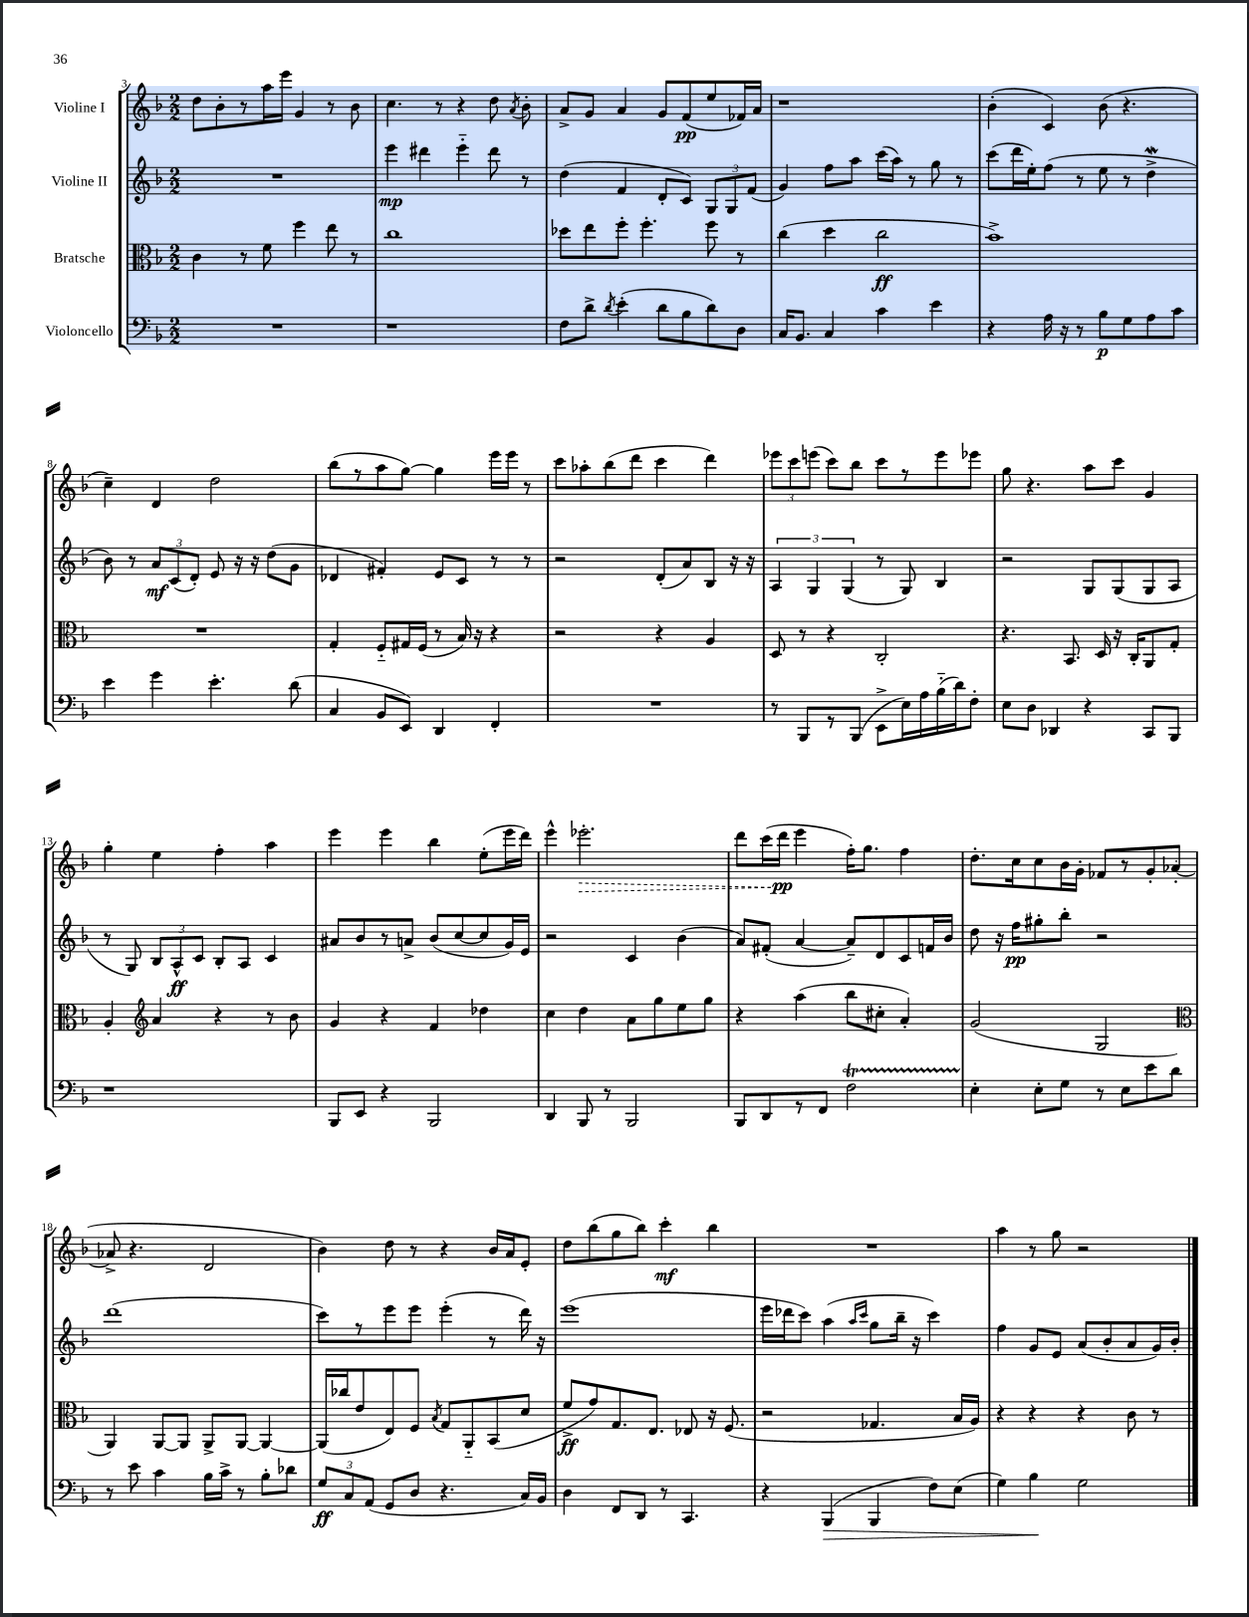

**kern	**dynam	**kern	**dynam	**kern	**dynam	**kern	**dynam
*part4	*part4	*part3	*part3	*part2	*part2	*part1	*part1
*staff4	*staff4	*staff3	*staff3	*staff2	*staff2	*staff1	*staff1
*I"Violoncello	*	*I"Bratsche	*	*I"Violine II	*	*I"Violine I	*
*clefF4	*	*clefC3	*	*clefG2	*	*clefG2	*
*k[b-]	*	*k[b-]	*	*k[b-]	*	*k[b-]	*
*M2/2	*	*M2/2	*	*M2/2	*	*M2/2	*
=3	=3	=3	=3	=3	=3	=3	=3
1r	.	4c\	.	1r	.	8dd\L	.
.	.	.	.	.	.	8b-'\	.
.	.	8r	.	.	.	8r	.
.	.	8f\	.	.	.	16aa\L	.
.	.	.	.	.	.	16eee\JJ	.
.	.	4ff\	.	.	.	4g/	.
.	.	8ee\	.	.	.	8r	.
.	.	8r	.	.	.	8b-\	.
=4	=4	=4	=4	=4	=4	=4	=4
1r	.	1cc	.	4eee\	mp	4.cc\	.
.	.	.	.	4ddd#X\	.	.	.
.	.	.	.	.	.	8r	.
.	.	.	.	4eee\	.	4r	.
.	.	.	.	8ddd#\	.	8dd\	.
.	.	.	.	.	.	8qa/	.
.	.	.	.	8r	.	8b-'\	.
=5	=5	=5	=5	=5	=5	=5	=5
8F\L	.	8dd-X\L	.	(4dd\	.	8a^/L	.
8d^\J	.	8ee\	.	.	.	8g/J	.
8qd/	.	.	.	.	.	.	.
(4e'\	.	8ff'\J	.	4f/	.	4a/	.
.	.	4.ff'\	.	.	.	.	.
8d\L	.	.	.	8d'/L	.	8g/L	.
8B-\	.	.	.	8c/J)	.	(8f/	pp
8d\)	.	8ff\	.	12G/L	.	8ee/	.
.	.	.	.	12G/	.	.	.
8D\J	.	8r	.	.	.	16f-X/L)	.
.	.	.	.	(12f/J	.	.	.
.	.	.	.	.	.	16a/JJ	.
=6	=6	=6	=6	=6	=6	=6	=6
16C/KL	.	(4cc\	.	4g/)	.	1r	.
8.BB-/J	.	.	.	.	.	.	.
4C/	.	4dd\	.	8ff\L	.	.	.
.	.	.	.	8aa\J	.	.	.
4c\	.	2cc\	ff	(16ccc\LL	.	.	.
.	.	.	.	16aa\JJ)	.	.	.
.	.	.	.	8r	.	.	.
4e\	.	.	.	8gg\	.	.	.
.	.	.	.	8r	.	.	.
=7	=7	=7	=7	=7	=7	=7	=7
4r	.	1b-^)	.	(8ccc\L	.	(4b-'\	.
.	.	.	.	16ddd\L	.	.	.
.	.	.	.	16ee'\J)	.	.	.
16A\	.	.	.	(8ff\J	.	4c/)	.
16r	.	.	.	.	.	.	.
8r	.	.	.	8r	.	.	.
8B-\L	p	.	.	8ee\	.	(8b-\	.
8G\	.	.	.	8r	.	4.r	.
8A\	.	.	.	4ddW^\	.	.	.
8c\J	.	.	.	.	.	.	.
!!LO:LB:g=z
=8	=8	=8	=8	=8	=8	=8	=8
4e\	.	1r	.	8b-\)	.	4cc~\)	.
.	.	.	.	8r	.	.	.
4g\	.	.	.	12a/L	mf	4d/	.
.	.	.	.	(12c/	.	.	.
.	.	.	.	12d'/J)	.	.	.
4.e'\	.	.	.	8e/	.	2dd\	.
.	.	.	.	16r	.	.	.
.	.	.	.	16r	.	.	.
.	.	.	.	(8dd\L	.	.	.
(8d\	.	.	.	8g\J	.	.	.
=9	=9	=9	=9	=9	=9	=9	=9
4C/	.	4G'/	.	4d-X/	.	(8bb-\L	.
.	.	.	.	.	.	8r	.
8BB-/L	.	8F/L	.	4f#X'/)	.	8aa\	.
8EE/J)	.	16G#X/L	.	.	.	[8gg\J)	.
.	.	(16F/JJ	.	.	.	.	.
4DD/	.	8r	.	8e/L	.	4gg\]	.
.	.	16B-/)	.	8c/J	.	.	.
.	.	16r	.	.	.	.	.
4FF'/	.	4r	.	8r	.	16eee\LL	.
.	.	.	.	.	.	16eee\JJ	.
.	.	.	.	8r	.	8r	.
=10	=10	=10	=10	=10	=10	=10	=10
1r	.	2r	.	2r	.	8ccc\L	.
.	.	.	.	.	.	8aa-X'\	.
.	.	.	.	.	.	(8bb-\	.
.	.	.	.	.	.	8ddd\J	.
.	.	4r	.	(8d'/L	.	4ccc\	.
.	.	.	.	8a/)	.	.	.
.	.	4A/	.	8B-/J	.	4ddd\)	.
.	.	.	.	16r	.	.	.
.	.	.	.	16r	.	.	.
=11	=11	=11	=11	=11	=11	=11	=11
8r	.	8D/	.	6A/	.	12eee-X\L	.
.	.	.	.	.	.	12ccc\	.
8BBB-/L	.	8r	.	.	.	.	.
.	.	.	.	6G/	.	(12eeen\J	.
8r	.	4r	.	.	.	8ccc\L)	.
.	.	.	.	(6G/	.	.	.
(8BBB-/J	.	.	.	.	.	8bb-\J	.
8EE^\L	.	2C'/	.	8r	.	8ccc\L	.
16E\L)	.	.	.	8G/)	.	8r	.
16A\	.	.	.	.	.	.	.
(16B-\	.	.	.	4B-/	.	8eee\	.
16d\J)	.	.	.	.	.	.	.
8F'\J	.	.	.	.	.	8eee-X\J	.
=12	=12	=12	=12	=12	=12	=12	=12
8E\L	.	4.r	.	2r	.	8gg\	.
8D\J	.	.	.	.	.	4.r	.
4DD-X/	.	.	.	.	.	.	.
.	.	8.BB-/	.	.	.	.	.
4r	.	.	.	8G/L	.	8aa\L	.
.	.	16D/	.	.	.	.	.
.	.	16r	.	(8G/	.	8ccc\J	.
.	.	16C'/KL	.	.	.	.	.
8CC/L	.	8AA/	.	8G/	.	4g/	.
8BBB-/J	.	8G'/J	.	8A/J	.	.	.
!!LO:LB:g=z
=13	=13	=13	=13	=13	=13	=13	=13
1r	.	4A'/	.	8r	.	4gg'\	.
.	.	.	.	8G/)	.	.	.
*	*	*clefG2	*	*	*	*	*
.	.	4a/	.	12B-/L	.	4ee\	.
.	.	.	.	12A^^/	ff	.	.
.	.	.	.	12c/J	.	.	.
.	.	4r	.	8B-'/L	.	4ff'\	.
.	.	.	.	8A/J	.	.	.
.	.	8r	.	4c/	.	4aa\	.
.	.	8b-\	.	.	.	.	.
=14	=14	=14	=14	=14	=14	=14	=14
8BBB-/L	.	4g/	.	8a#X/L	.	4eee\	.
8EE/J	.	.	.	8b-/	.	.	.
4r	.	4r	.	8r	.	4eee\	.
.	.	.	.	8an^/J	.	.	.
2BBB-/	.	4f/	.	(8b-/L	.	4bb-\	.
.	.	.	.	[8cc/	.	.	.
.	.	4dd-X\	.	8cc/]	.	(8ee'\L	.
.	.	.	.	16g/L)	.	16eee\L	.
.	.	.	.	16e/JJ	.	16ddd\JJ)	.
=15	=15	=15	=15	=15	=15	=15	=15
4DD/	.	4cc\	.	2r	.	4eee^^\	.
!	!	!	!	!	!	!	!LO:HP:b
8BBB-/	.	4dd\	.	.	.	2.eee-X'\	>
8r	.	.	.	.	.	.	.
2BBB-/	.	8a\L	.	4c/	.	.	.
.	.	8gg\	.	.	.	.	.
.	.	8ee\	.	(4b-\	.	.	.
.	.	8gg\J	.	.	.	.	.
=16	=16	=16	=16	=16	=16	=16	=16
8BBB-/L	.	4r	.	8a/L)	.	8ddd\L	.
8DD/	.	.	.	(8f#X'/J	.	(16ccc\L	.
.	.	.	.	.	.	16ddd\JJ	] pp
8r	.	(4aa\	.	[4a/	.	4eee\	.
8FF/J	.	.	.	.	.	.	.
2FT\	.	8bb-\L	.	8a~/L])	.	16ff'\KL)	.
.	.	.	.	.	.	8.gg\J	.
.	.	8cc#X'\J	.	8d/	.	.	.
.	.	4a'/)	.	8c/	.	4ff\	.
.	.	.	.	16fn/L	.	.	.
.	.	.	.	16b-/JJ	.	.	.
=17	=17	=17	=17	=17	=17	=17	=17
4E'\	.	(2g/	.	8dd\	.	8.dd'\L	.
.	.	.	.	16r	.	.	.
.	.	.	.	16ff\KL	pp	16cc\k	.
8E'\L	.	.	.	8gg#X'\	.	8cc\	.
8G\J	.	.	.	8bb-'\J	.	16b-\L	.
.	.	.	.	.	.	16g'\JJ	.
8r	.	2G/	.	2r	.	8f-X/L	.
8E\L	.	.	.	.	.	8r	.
8e\	.	.	.	.	.	8g'/	.
8d\J	.	.	.	.	.	([8a-X'/J	.
!!LO:LB:g=z
=18	=18	=18	=18	=18	=18	=18	=18
*	*	*clefC3	*	*	*	*	*
8r	.	4AA/)	.	(1ddd	.	8a-X^/]	.
8e\	.	.	.	.	.	4.r	.
4c\	.	[8AA/L	.	.	.	.	.
.	.	8AA/J]	.	.	.	.	.
16B-\LL	.	8AA^/L	.	.	.	2d/	.
16c^\JJ	.	.	.	.	.	.	.
8r	.	[8AA/J	.	.	.	.	.
8B-'\L	.	4AA/_	.	.	.	.	.
8d-X\J	.	.	.	.	.	.	.
=19	=19	=19	=19	=19	=19	=19	=19
12G/L	ff	(16AA/LL]	.	8ccc\L)	.	4b-\)	.
.	.	16cc-X/J	.	.	.	.	.
12C/	.	.	.	.	.	.	.
.	.	8e/	.	8r	.	.	.
(12AA/J	.	.	.	.	.	.	.
8GG/L	.	8E/)	.	8eee\	.	8dd\	.
8D/J	.	8F/J	.	8eee\J	.	8r	.
.	.	8qB-/	.	.	.	.	.
4.r	.	8G/L	.	(4eee'\	.	4r	.
.	.	8AA/	.	.	.	.	.
.	.	(8BB-/	.	8r	.	16b-/LL	.
.	.	.	.	.	.	16a/J	.
16C/LL)	.	8d/J	.	16ddd\)	.	8e'/J	.
16BB-/JJ	.	.	.	16r	.	.	.
=20	=20	=20	=20	=20	=20	=20	=20
4D\	.	8f^/L	ff	(1eee	.	8dd\L	.
.	.	8g/)	.	.	.	(8bb-\	.
8FF/L	.	8.G/	.	.	.	8gg\	.
8DD/J	.	.	.	.	.	8bb-\J)	.
.	.	8.E/J	.	.	.	.	.
8r	.	.	.	.	.	4ccc'\	mf
4.CC/	.	8E-X/	.	.	.	.	.
.	.	16r	.	.	.	4bb-\	.
.	.	(8.F/	.	.	.	.	.
=21	=21	=21	=21	=21	=21	=21	=21
4r	.	2r	.	16eee\LL	.	1r	.
.	.	.	.	16ddd-X\J	.	.	.
.	.	.	.	8ccc\J)	.	.	.
!	!LO:HP:b	!	!	!	!	!	!
(4BBB-/	>	.	.	(4aa\	.	.	.
.	.	.	.	16qqaa/LL	.	.	.
.	.	.	.	16qqccc/JJ	.	.	.
4BBB-/	.	4.G-X/	.	8gg\L	.	.	.
.	.	.	.	16bb-~\Jk	.	.	.
.	.	.	.	16r	.	.	.
8F\L)	.	.	.	4ccc\)	.	.	.
(8E\J	.	16B-/LL	.	.	.	.	.
.	.	16A/JJ)	.	.	.	.	.
=22	=22	=22	=22	=22	=22	=22	=22
4G\)	.	4r	.	4ff\	.	4aa\	.
4B-\	.	4r	.	8g/L	.	8r	.
.	.	.	.	8e/J	.	8gg\	.
2G\	]	4r	.	(8a/L	.	2r	.
.	.	.	.	8b-'/	.	.	.
.	.	8c\	.	8a/	.	.	.
.	.	8r	.	16g/L)	.	.	.
.	.	.	.	16b-'/JJ	.	.	.
==	==	==	==	==	==	==	==
*-	*-	*-	*-	*-	*-	*-	*-
